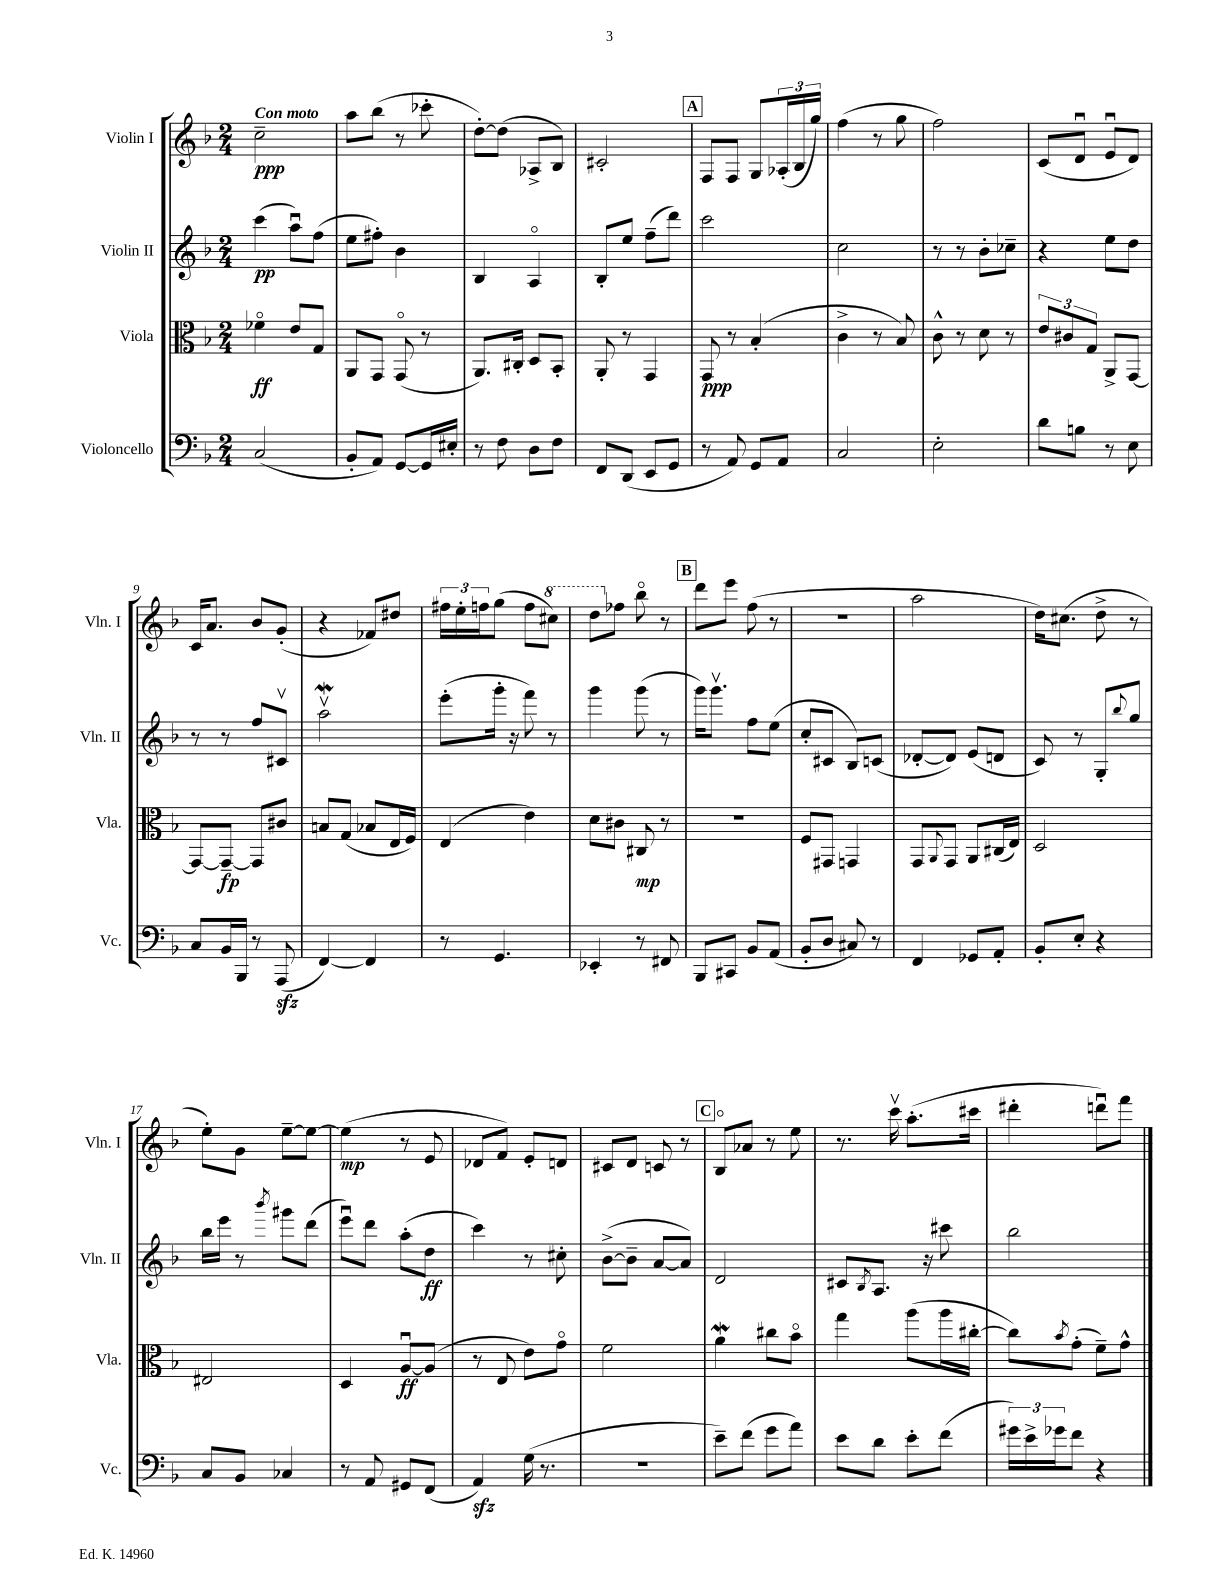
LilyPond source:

<<
\new StaffGroup <<
\new Staff = "s0" \with { instrumentName = "Violin I" shortInstrumentName = "Vln. I" } {
    \clef treble \key f \major \numericTimeSignature \time 2/4 \tempo "Con moto"
    c''2--\ppp |
    a''8 bes''8( r8 ces'''8-. |
    d''8~-.) d''8( aes8-> bes8) |
    cis'2-. |
    \mark \markup { \box "A" } f8 f8 g8 \tuplet 3/2 { aes16-.( bes16 g''16) } |
    f''4( r8 g''8 |
    f''2) |
    c'8( d'8\downbow e'8\downbow d'8) |
    c'16 a'8. bes'8 g'8-.( |
    r4 fes'8) dis''8 |
    \tuplet 3/2 { fis''16 e''16-. f''16 } g''8( f''8 \ottava #1 cis'''8) |
    d'''8 \ottava #0 fes''8 bes''8\flageolet r8 |
    \mark \markup { \box "B" } d'''8 e'''8 f''8( r8 |
    R2 |
    a''2 |
    d''16) cis''8.( d''8-> r8 |
    e''8-.) g'8 e''8~-- e''8~ |
    e''4\mp( r8 e'8 |
    des'8 f'8) e'8-. d'8 |
    cis'8 d'8 c'8 r8 |
    \mark \markup { \box "C" } bes8\flageolet aes'8 r8 e''8 |
    r8. c'''16\upbow a''8.-.( cis'''16 |
    dis'''4-. d'''8\downbow) f'''8 \bar "|." |
}
\new Staff = "s1" \with { instrumentName = "Violin II" shortInstrumentName = "Vln. II" } {
    \clef treble \key f \major \numericTimeSignature \time 2/4
    c'''4\pp( a''8\downbow) f''8( |
    e''8 fis''8-.) bes'4 |
    bes4 a4\flageolet |
    bes8-. e''8 f''8--( d'''8) |
    \mark \markup { \box "A" } c'''2 |
    c''2 |
    r8 r8 bes'8-. ces''8-- |
    r4 e''8 d''8 |
    r8 r8 f''8 cis'8\upbow |
    a''2\upbow\mordent |
    e'''8-.( g'''16-. r16 f'''8) r8 |
    g'''4 g'''8( r8 |
    \mark \markup { \box "B" } g'''16) g'''8.\upbow f''8 e''8( |
    c''8-. cis'8 bes8) c'8( |
    des'8~-. des'8) e'8( d'8 |
    c'8) r8 g8-. \appoggiatura { bes''8 } g''8 |
    bes''16 e'''16 r8 \acciaccatura { bes'''8 } gis'''8 d'''8( |
    e'''8\downbow) d'''8 a''8-.( d''8\ff |
    c'''4) r8 cis''8-. |
    bes'8~->( bes'8-- a'8~ a'8) |
    \mark \markup { \box "C" } d'2 |
    cis'8 \acciaccatura { bes8 } a8. r16 cis'''8 |
    bes''2 \bar "|." |
}
\new Staff = "s2" \with { instrumentName = "Viola" shortInstrumentName = "Vla." } {
    \clef alto \key f \major \numericTimeSignature \time 2/4
    fes'4\flageolet\ff e'8 g8 |
    a,8 g,8 g,8\flageolet( r8 |
    a,8.) cis16-. d8 bes,8-. |
    a,8-. r8 g,4 |
    \mark \markup { \box "A" } g,8\ppp r8 bes4-.( |
    c'4-> r8 bes8) |
    c'8-^ r8 d'8 r8 |
    \tuplet 3/2 { e'8 cis'8 g8 } a,8-> g,8~ |
    g,8~ g,8~--\fp g,8 cis'8 |
    b8 g8( bes8 e16 f16) |
    e4( e'4) |
    d'8 cis'8 cis8\mp r8 |
    \mark \markup { \box "B" } R2 |
    f8 gis,8 g,4 |
    g,8 \appoggiatura { a,8 } g,8 a,8 cis16( e16) |
    d2 |
    eis2 |
    d4 a8~\downbow\ff a8( |
    r8 e8 e'8) g'8\flageolet |
    f'2 |
    \mark \markup { \box "C" } a'4\mordent cis''8 bes'8\flageolet |
    g''4 a''8( a''16 cis''16~-. |
    cis''8) \acciaccatura { bes'8 } g'8-.( f'8--) g'8-^ \bar "|." |
}
\new Staff = "s3" \with { instrumentName = "Violoncello" shortInstrumentName = "Vc." } {
    \clef bass \key f \major \numericTimeSignature \time 2/4
    c2( |
    bes,8-. a,8) g,8~ g,16 eis16-. |
    r8 f8 d8 f8 |
    f,8 d,8( e,8 g,8 |
    \mark \markup { \box "A" } r8 a,8) g,8 a,8 |
    c2 |
    e2-. |
    d'8 b8 r8 e8 |
    c8 bes,16 bes,,16 r8 a,,8\sfz( |
    f,4~) f,4 |
    r8 g,4. |
    ees,4-. r8 fis,8 |
    \mark \markup { \box "B" } bes,,8 cis,8 bes,8 a,8( |
    bes,8-. d8 cis8) r8 |
    f,4 ges,8 a,8-. |
    bes,8-. e8-. r4 |
    c8 bes,8 ces4 |
    r8 a,8 gis,8 f,8( |
    a,4\sfz) g16( r8. |
    R2 |
    \mark \markup { \box "C" } e'8--) f'8( g'8 a'8) |
    e'8 d'8 e'8-. f'8( |
    \tuplet 3/2 { gis'16) e'16-> ges'16 } f'8 r4 \bar "|." |
}
>>
>>
